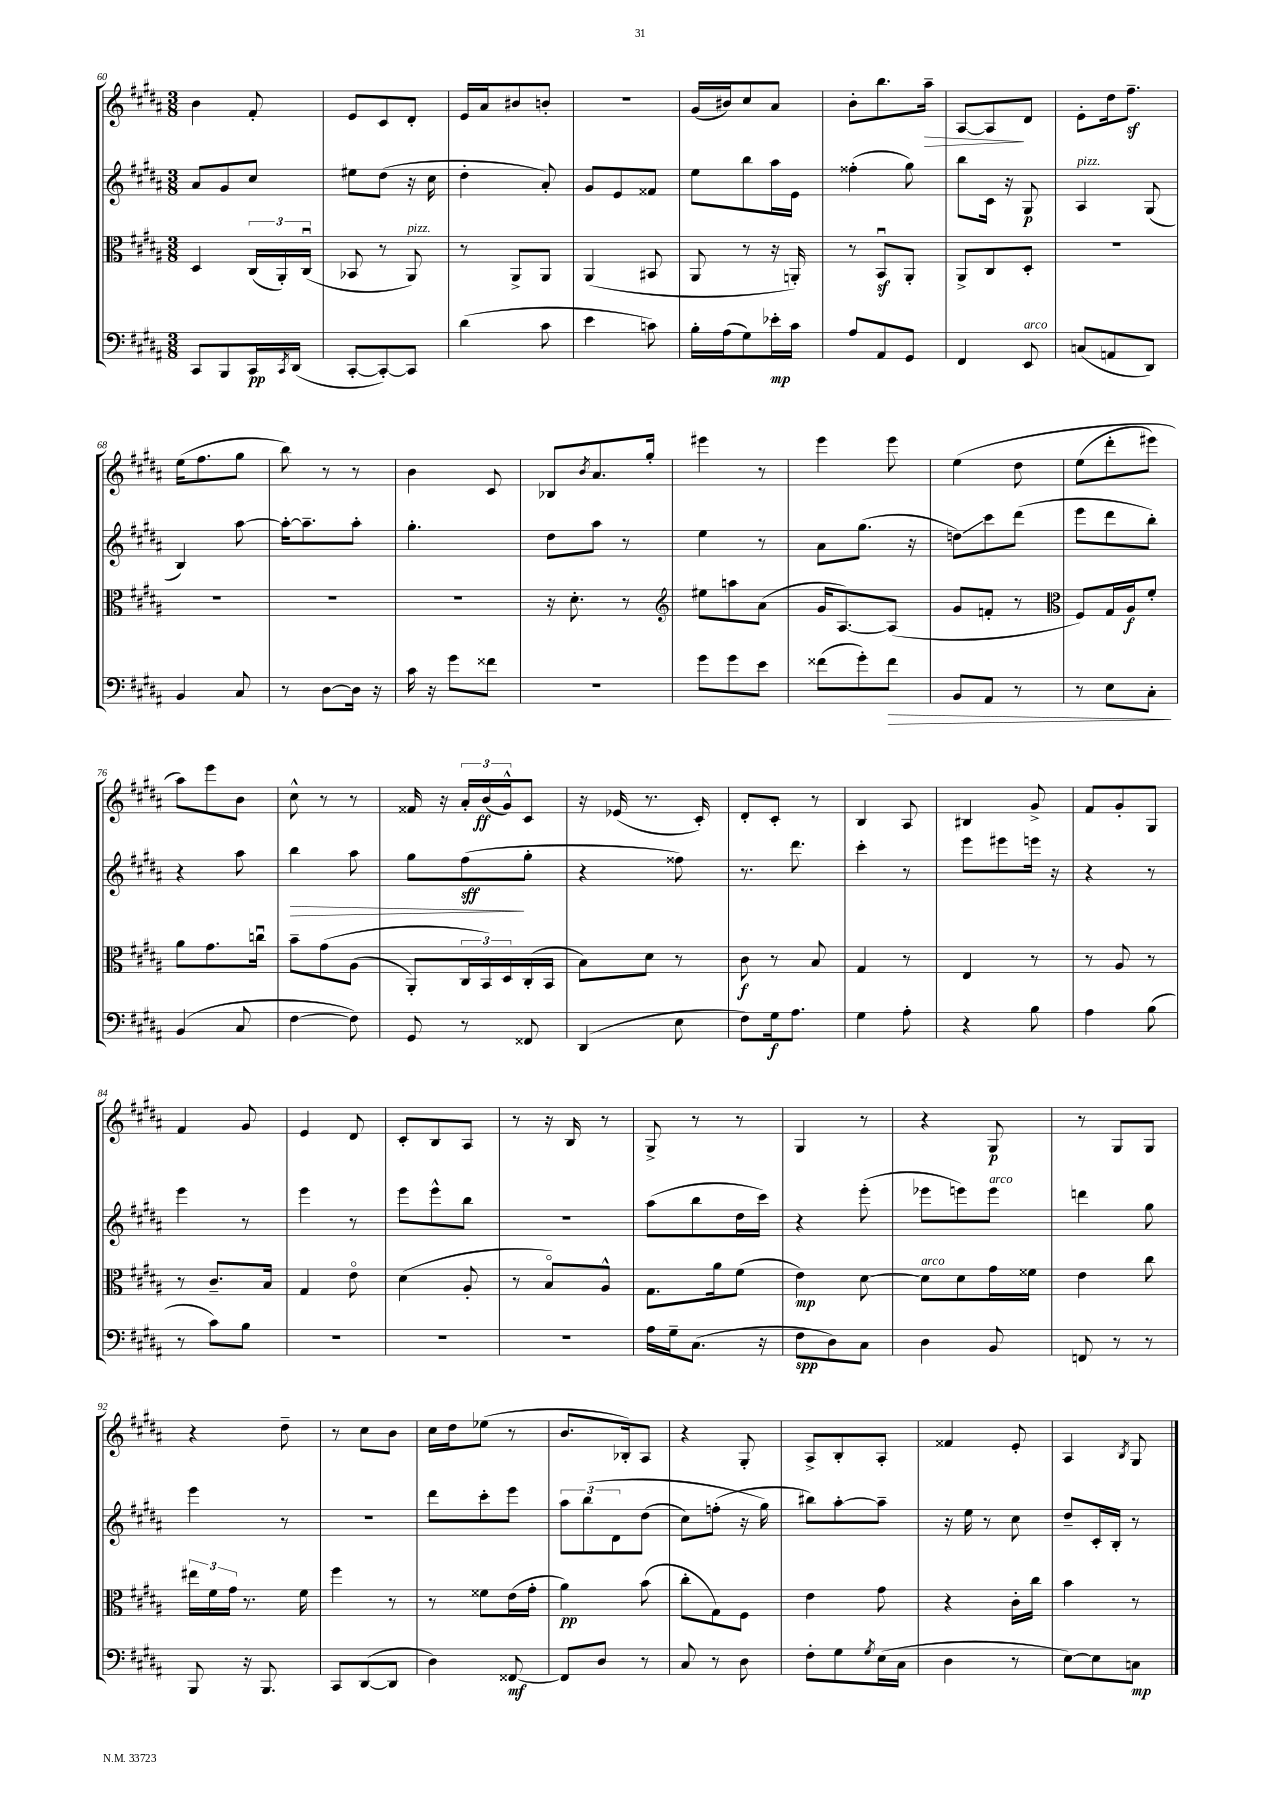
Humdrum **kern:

**kern	**kern	**kern	**kern
*staff4	*staff3	*staff2	*staff1
*clefF4	*clefC3	*clefG2	*clefG2
*k[f#c#g#d#a#]	*k[f#c#g#d#a#]	*k[f#c#g#d#a#]	*k[f#c#g#d#a#]
*M3/8	*M3/8	*M3/8	*M3/8
8CC#	4D#	8a#	4b
8BBB	.	8g#	.
16CC#	(24C#	8cc#	8f#'
.	24AA#')	.	.
8qCC#	.	.	.
(16DD#	.	.	.
.	(24C#u	.	.
=	=	=	=
[8CC#'	8BB-	8ee#	8e
8CC#'_)	8r	(8dd#	8c#
8CC#]	8AA#)	16r	8d#'
.	.	16cc#	.
=	=	=	=
(4d#	8r	4dd#'	16e
.	.	.	16a#
.	8AA#^	.	8b#
8c#	8AA#	8a#')	8b'
=	=	=	=
4e	(4AA#	8g#	4.r
.	.	8e	.
8c)	8BB#	8f##	.
=	=	=	=
16B'	8AA#	8ee	(16g#
(16A#	.	.	16b#)
8G#)	8r	8bb	8cc#
16e-'	16r	16aa#	8a#
16c#	16AA')	16e	.
=	=	=	=
8A#	8r	(4ff##'	8b'
8AA#	8BBu	.	8.bb
8GG#	8AA#'	8gg#)	.
.	.	.	16aa#~
=	=	=	=
4FF#	8AA#^	8bb	[8A#
.	8C#	16c#	8A#]
.	.	16r	.
8EE	8D#'	8G#	8d#
=	=	=	=
(8C	4.r	4A#	8e'
8AA	.	.	16dd#
.	.	.	8.ff#~
8DD#)	.	(8G#	.
=	=	=	=
4BB	4.r	4B)	(16ee
.	.	.	8.ff#
8C#	.	[8aa#	8gg#
=	=	=	=
8r	4.r	16aa#'_	8bb)
.	.	8.aa#~]	.
[8D#	.	.	8r
16D#]	.	8aa#'	8r
16r	.	.	.
=	=	=	=
16c#	4.r	4.gg#'	4b
16r	.	.	.
8g#	.	.	.
8f##	.	.	8c#
=	=	=	=
4.r	16r	8dd#	8B-
.	8.d#'	.	.
.	.	.	8qb
.	.	8aa#	8.a#
.	8r	8r	.
.	.	.	16gg#'
=	=	=	=
*	*clefG2	*	*
8g#	8ee#	4ee	4eee#
8g#	8aa	.	.
8e	(8a#	8r	8r
=	=	=	=
(8f##	16g#	8a#	4eee
.	[8.A#)	.	.
8g#')	.	(8.gg#	.
8f##	(8A#]	.	8eee
.	.	16r	.
=	=	=	=
8BB	8g#	8dd)	&(4ee
8AA#	8f'	8ccc#	.
8r	8r	(8ddd#	8dd#
=	=	=	=
*	*clefC3	*	*
8r	8F#)	8eee	(8ee
8E	16G#	8ddd#	8ddd#'
.	16A#	.	.
8C#'	8f#'	8bb')	8eee#)
=	=	=	=
(4BB	8a#	4r	8aa#&)
.	8.g#	.	8eee
8C#	.	8aa#	8b
.	16ccu	.	.
=	=	=	=
[4F#	8b~	4bb	8cc#^^
.	&(8g#	.	8r
8F#])	(8A#	8aa#	8r
=	=	=	=
8GG#	8AA#')	8gg#	16f##
.	.	.	16r
8r	24C#	(8ff#	24a#'
.	24BB&)	.	(24b
.	24D#	.	24g#^^)
8FF##	(16C#'	8gg#'	8c#
.	16BB	.	.
=	=	=	=
(4DD#	8B)	4r	16r
.	.	.	(16e-
.	8d#	.	8.r
8E	8r	8ff##)	.
.	.	.	16c#')
=	=	=	=
8F#)	8c#	8.r	8d#'
16G#	8r	.	8c#'
8.A#	.	8.ddd#	.
.	8B	.	8r
=	=	=	=
4G#	4G#	4ccc#'	4B
8A#'	8r	8r	8A#
=	=	=	=
4r	4E	8eee	4B#
.	.	8eee#	.
8B	8r	16eee	8g#^
.	.	16r	.
=	=	=	=
4A#	8r	4r	8f#
.	8A#	.	8g#'
(8B	8r	8r	8G#
=	=	=	=
8r	8r	4eee	4f#
8c#)	8.c#~	.	.
8B	.	8r	8g#
.	16B	.	.
=	=	=	=
4.r	4G#	4eee	4e
.	8eo	8r	8d#
=	=	=	=
4.r	(4d#	8eee	8c#'
.	.	8eee^^	8B
.	8A#'	8bb	8A#
=	=	=	=
4.r	8r	4.r	8r
.	8Bo)	.	16r
.	.	.	16B
.	8A#^^	.	8r
=	=	=	=
16A#	8.G#	(8aa#	8G#^
16G#~	.	.	.
(8.C#	.	8bb	8r
.	16a#	.	.
.	(8f#	16dd#	8r
16r	.	16ccc#)	.
=	=	=	=
8F#	4e)	4r	4G#
8D#)	.	.	.
8C#	[8d#	(8eee'	8r
=	=	=	=
4D#	8d#]	8eee-	4r
.	8d#	8eee)	.
8BB	16g#	8eee	8G#
.	16f##	.	.
=	=	=	=
8FF	4e	4ddd	8r
8r	.	.	8G#
8r	8cc#	8gg#	8G#
=	=	=	=
8BBB	24ee#	4eee	4r
.	24f#	.	.
.	24g#	.	.
16r	8.r	.	.
8.BBB	.	.	.
.	.	8r	8dd#~
.	16f#	.	.
=	=	=	=
8CC#	4ff#	4.r	8r
([8DD#	.	.	8cc#
8DD#]	8r	.	8b
=	=	=	=
4D#)	8r	8ddd#	16cc#
.	.	.	16dd#
.	8f##	8ccc#'	(8ee-
[8FF##	(16e	8eee	8r
.	16g#'	.	.
=	=	=	=
8FF##]	4a#)	12aa#	8.b
.	.	&(12bb	.
8D#	.	.	.
.	.	12d#	.
.	.	.	16B-')
8r	(8b	(8dd#	8A#
=	=	=	=
8C#	8cc#'	8cc#)	4r
8r	8G#)	(8ff'	.
8D#	8F#	16r	8G#'
.	.	16gg#&)	.
=	=	=	=
8F#'	4e	8bb#)	8A#^
8G#	.	[8aa#'	8B'
8qG#	.	.	.
(16E	8g#	8aa#~]	8A#'
16C#	.	.	.
=	=	=	=
4D#	4r	16r	4f##
.	.	16ee	.
.	.	8r	.
8r	16c#'	8cc#	8e'
.	16cc#	.	.
=	=	=	=
[8E)	4b	8dd#~	4A#
8E]	.	16c#'	.
.	.	16B'	.
.	.	.	8qB
8C	8r	8r	8G#
==	==	==	==
*-	*-	*-	*-
